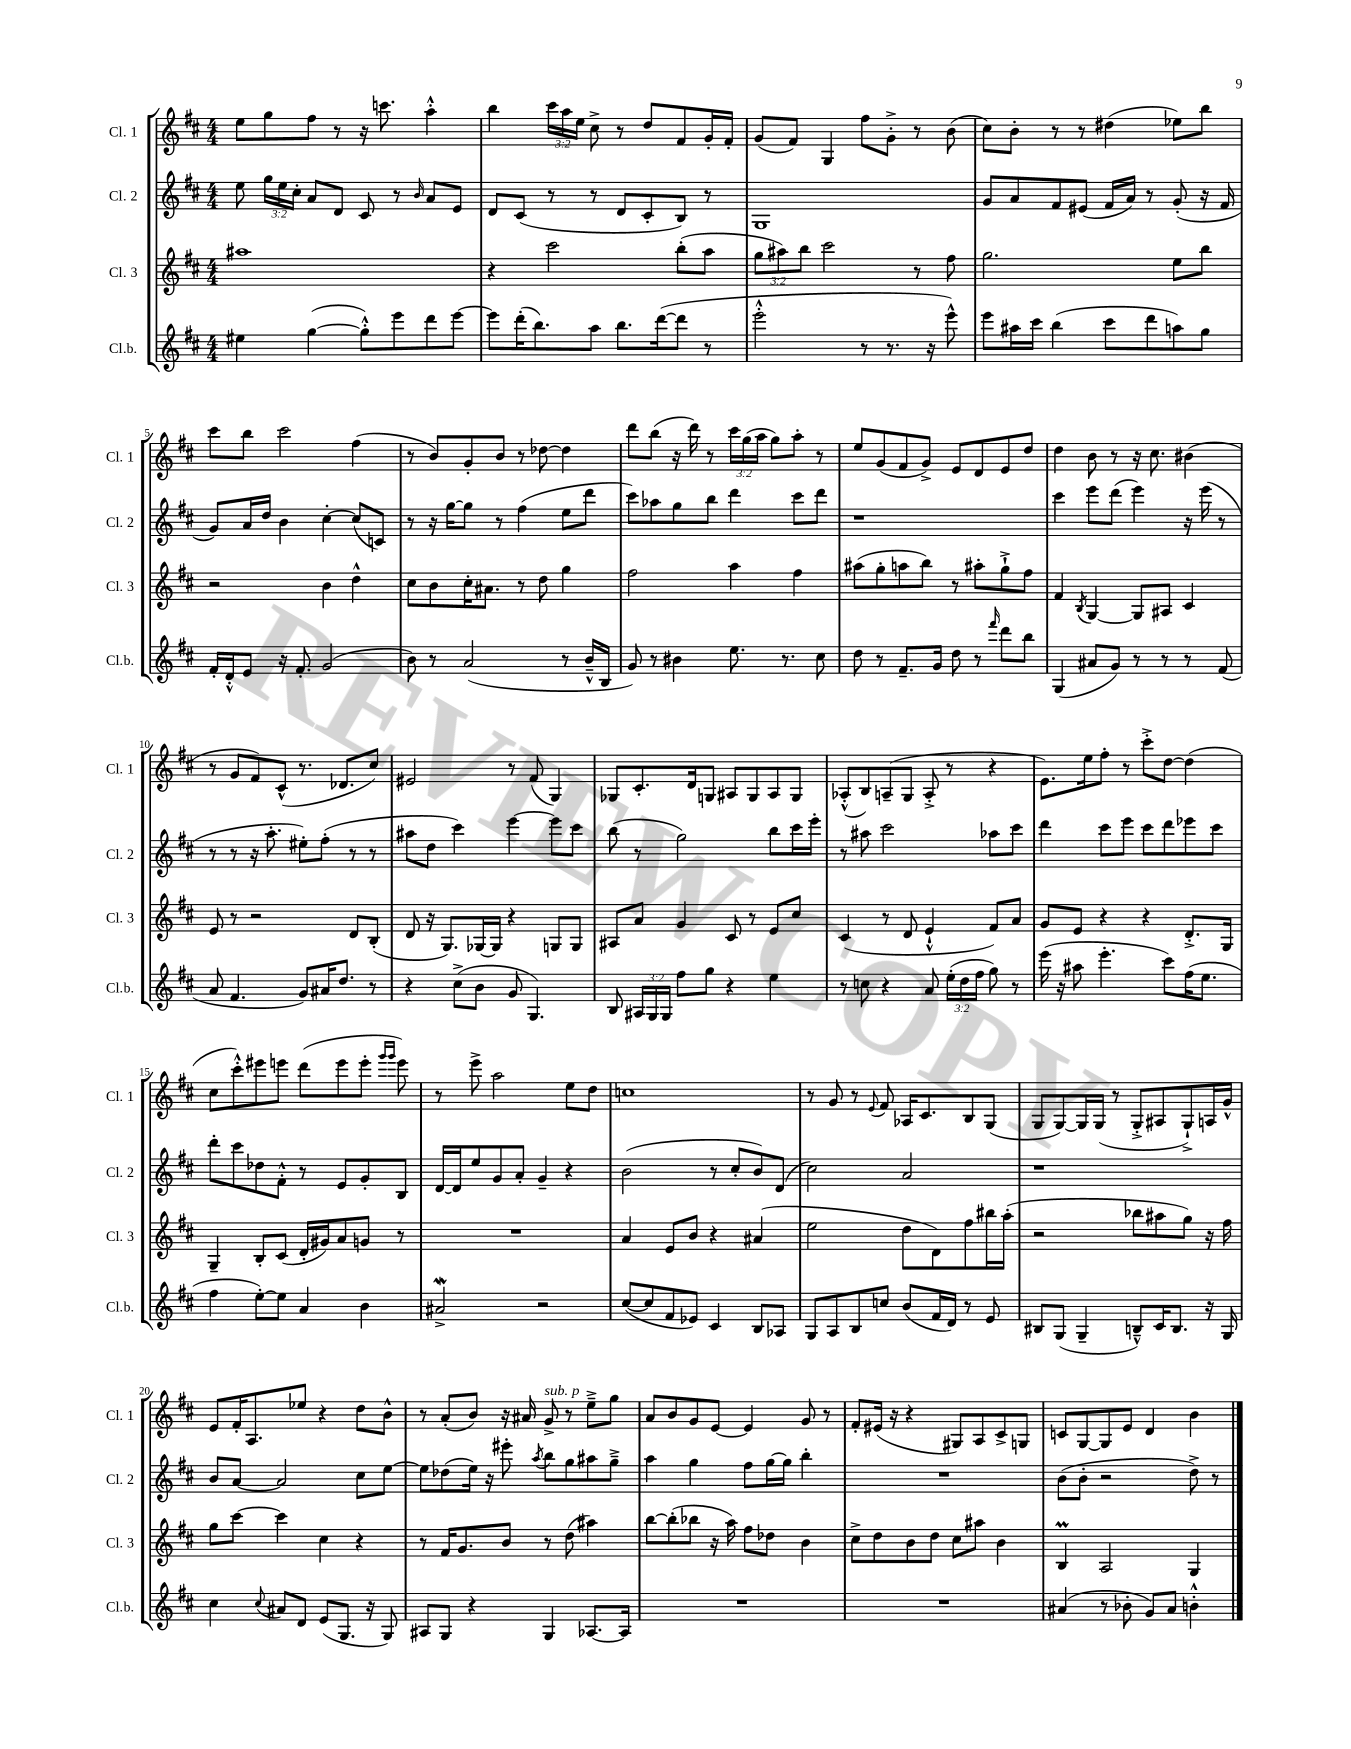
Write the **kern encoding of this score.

**kern	**kern	**kern	**kern
*staff4	*staff3	*staff2	*staff1
*clefG2	*clefG2	*clefG2	*clefG2
*k[f#c#]	*k[f#c#]	*k[f#c#]	*k[f#c#]
*M4/4	*M4/4	*M4/4	*M4/4
4ee#	1aa#	8ee	8ee
.	.	24gg	8gg
.	.	24ee	.
.	.	24cc#'	.
([4gg	.	8a	8ff#
.	.	8d	8r
8gg'^^])	.	8c#	16r
.	.	.	8.ccc
8eee	.	8r	.
.	.	16qqb	.
8ddd	.	8a	4aa'^^
[8eee	.	8e	.
=	=	=	=
8eee]	4r	8d	4bb
(16ddd'	.	(8c#	.
8.bb)	.	.	.
.	2ccc#	8r	24ccc#
.	.	.	24aa
.	.	.	24ee
8aa	.	8r	8cc#^
8.bb	.	8d	8r
.	.	8c#'	8dd
([16ddd	.	.	.
8ddd]	(8bb'	8B)	8f#
8r	8aa	8r	16g'
.	.	.	16f#'
=	=	=	=
2eee'^^	12gg	1G	(8g
.	12aa#)	.	.
.	.	.	8f#)
.	12bb	.	.
.	2ccc#	.	4G
8r	.	.	8ff#
8.r	.	.	8g'^
.	8r	.	8r
16r	.	.	.
8eee^^)	8ff#	.	(8b
=	=	=	=
8eee	2.gg	8g	8cc#)
16aa#	.	8a	8b'
16ccc#	.	.	.
(4bb	.	8f#	8r
.	.	(8e#	8r
8ccc#	.	16f#	(4dd#
.	.	16a)	.
8ddd	.	8r	.
8aa)	8ee	(8g'	8ee-)
8gg	8bb	16r	8bb
.	.	16f#	.
=	=	=	=
16f#'	2r	8g)	8ccc#
16d'^^	.	.	.
8e	.	16a	8bb
.	.	16dd	.
16r	.	4b	2ccc#
8.f#'	.	.	.
(2g	4b	[4cc#'	.
.	4dd^^	(8cc#]	(4ff#
.	.	8c)	.
=	=	=	=
8b)	8cc#	8r	8r
8r	8b	16r	8b)
.	.	[16gg	.
(2a	16cc#'	8gg]	8g'
.	8.a#	.	.
.	.	8r	8b
.	8r	(4ff#	8r
.	8dd	.	[8dd-
8r	4gg	8ee	4dd-]
16b~^^	.	8ddd	.
16B	.	.	.
=	=	=	=
8g)	2ff#	8ccc#)	8ddd
8r	.	8aa-	(8bb
4b#	.	8gg	16r
.	.	.	16ddd)
.	.	8bb	8r
8.ee	4aa	4ddd	24ccc#
.	.	.	(24gg
.	.	.	24aa
.	.	.	8gg)
8.r	.	.	.
.	4ff#	8ccc#	8aa'
8cc#	.	8ddd	8r
=	=	=	=
8dd	(8aa#	1r	8ee
8r	8gg'	.	(8g
8.f#~	8aa	.	8f#
.	8bb)	.	8g^)
16g	.	.	.
8dd	8r	.	8e
8r	8aa#'	.	8d
16qqfff#	.	.	.
8ddd	8gg`^	.	8e
8bb	8ff#	.	8dd
=	=	=	=
(4G	4f#	4ccc#	4dd
.	8qB	.	.
8a#	[4G	8eee	8b
8g)	.	(8ddd	8r
8r	8G]	4eee)	16r
.	.	.	8.cc#
8r	8A#	.	.
8r	4c#	16r	(4b#
.	.	(16eee	.
(8f#	.	8r	.
=	=	=	=
8a	8e	8r	8r
4.f#	8r	8r	8g
.	2r	16r	8f#)
.	.	8.aa'	.
.	.	.	(8c#^^
8g)	.	8ee#')	8.r
16a#	.	(8ff#'	.
8.dd	.	.	8.d-
.	8d	8r	.
8r	(8B'	8r	8cc#)
=	=	=	=
4r	8d	8aa#	2e#
.	16r	8dd	.
.	8.G)	.	.
(8cc#^	.	4ccc#)	.
8b	[16G-	.	.
.	16G-]	.	.
8g	4r	[4eee	8r
4.G)	.	.	(8f#
.	8G	8eee]	4G)
.	8G	8ccc#	.
=	=	=	=
8B	8A#	(8bb	8G-
24A#	8a	8r	8.c#'
24G	.	.	.
24G	.	.	.
8ff#	4g	2gg)	.
.	.	.	16d
8gg	.	.	8G
4r	8c#	.	8A#
.	8r	.	8G
4ee	8e	8bb	8A#
.	8cc#	16ccc#	8G
.	.	16eee'	.
=	=	=	=
8r	(4c#	8r	(8A-'^^
8cc	.	8aa#	8B)
4r	8r	2ccc#	(8A~
.	8d	.	8G
8a	4e`^^	.	8A'^
(24ee'	.	.	8r
24dd	.	.	.
24ff#	.	.	.
8gg)	8f#)	8aa-	4r
8r	8a	8ccc#	.
=	=	=	=
(16eee	8g	4ddd	8.e)
16r	.	.	.
8aa#	8e	.	.
.	.	.	16ee
4.eee'	4r	8ccc#	8ff#'
.	.	8eee	8r
.	4r	8ccc#	8ccc#'^
8ccc#)	.	8ddd	[8dd
(16ff#	8.d'^	8eee-	(4dd]
8.ee	.	.	.
.	.	8ccc#	.
.	16G	.	.
=	=	=	=
4ff#	4G~	8ddd'	8cc#
.	.	8ccc#	8ccc#'^^)
[8ee')	8B'	8dd-	8eee#
8ee]	(8c#	8f#'^^	8eee
4a	16d'	8r	(8ddd
.	16g#)	.	.
.	8a	8e	8eee
4b	8g	8g'	8eee'
.	.	.	16qqggg
.	.	.	16qqggg
.	8r	8B	8eee)
=	=	=	=
2a#^	1r	[16d	8r
.	.	16d]	.
.	.	8ee	8eee^
.	.	8g	2aa
.	.	8a'	.
2r	.	4g~	.
.	.	4r	8ee
.	.	.	8dd
=	=	=	=
([8cc#	4a	(2b	1cc
8cc#]	.	.	.
8f#	8e	.	.
8e-)	8b	.	.
4c#	4r	8r	.
.	.	8cc#'	.
8B	(4a#	8b)	.
8A-	.	(8d	.
=	=	=	=
8G	2ee	2cc#)	8r
8A	.	.	8g
8B	.	.	8r
.	.	.	8qqe
8cc	.	.	8f#
(8b	8dd	2a	16A-
.	.	.	8.c#
16f#	8d)	.	.
16d)	.	.	.
8r	8ff#	.	8B
8e	16bb#	.	(8G
.	(16aa'	.	.
=	=	=	=
8B#	2r	1r	8G
(8G	.	.	[8G)
4G~	.	.	16G]
.	.	.	(16G
.	.	.	8r
8B~^^)	8bb-	.	8G'^
16c#	8aa#	.	8A#
8.B	.	.	.
.	8gg)	.	8G`^)
16r	16r	.	16A
16G	16ff#	.	16g^^
=	=	=	=
4cc#	8gg	8b	8e
.	[8ccc#	[8a	16f#'
.	.	.	8.A
8qqcc#	.	.	.
8a#	4ccc#]	2a]	.
8d	.	.	8ee-
(8e	4cc#	.	4r
8.G	.	.	.
.	4r	8cc#	8dd
16r	.	.	.
8G)	.	[8ee	8b^^
=	=	=	=
8A#	8r	8ee]	8r
8G	16f#	(8dd-	(8a'
.	8.g	.	.
4r	.	16ee)	8b)
.	.	16r	.
.	8b	8eee#'	16r
.	.	.	16a#
.	.	8qaa	.
4G	8r	8bb	8g^
.	(8dd	8gg	8r
[8.A-	4aa#)	8aa#	8ee~^
.	.	8gg~^	8gg
16A-]	.	.	.
=	=	=	=
1r	[8bb	4aa	8a
.	(8bb']	.	8b
.	8bb-	4gg	8g
.	16r	.	[8e
.	16aa)	.	.
.	8ff#	8ff#	4e]
.	8dd-	[16gg	.
.	.	16gg]	.
.	4b	4bb'	8g
.	.	.	8r
=	=	=	=
1r	8cc#^	1r	8f#'
.	8dd	.	(16e#
.	.	.	16r
.	8b	.	4r
.	8dd	.	.
.	8cc#	.	8G#)
.	8aa#	.	8A
.	4b	.	8c#^
.	.	.	8G
=	=	=	=
(4a#	4B	(8b	8c
.	.	8b'	[8G
8r	2A	2r	8G]
8b-'	.	.	8e
8g)	.	.	4d
8a#	.	.	.
4b'^^	4G	8dd^)	4b
.	.	8r	.
==	==	==	==
*-	*-	*-	*-
